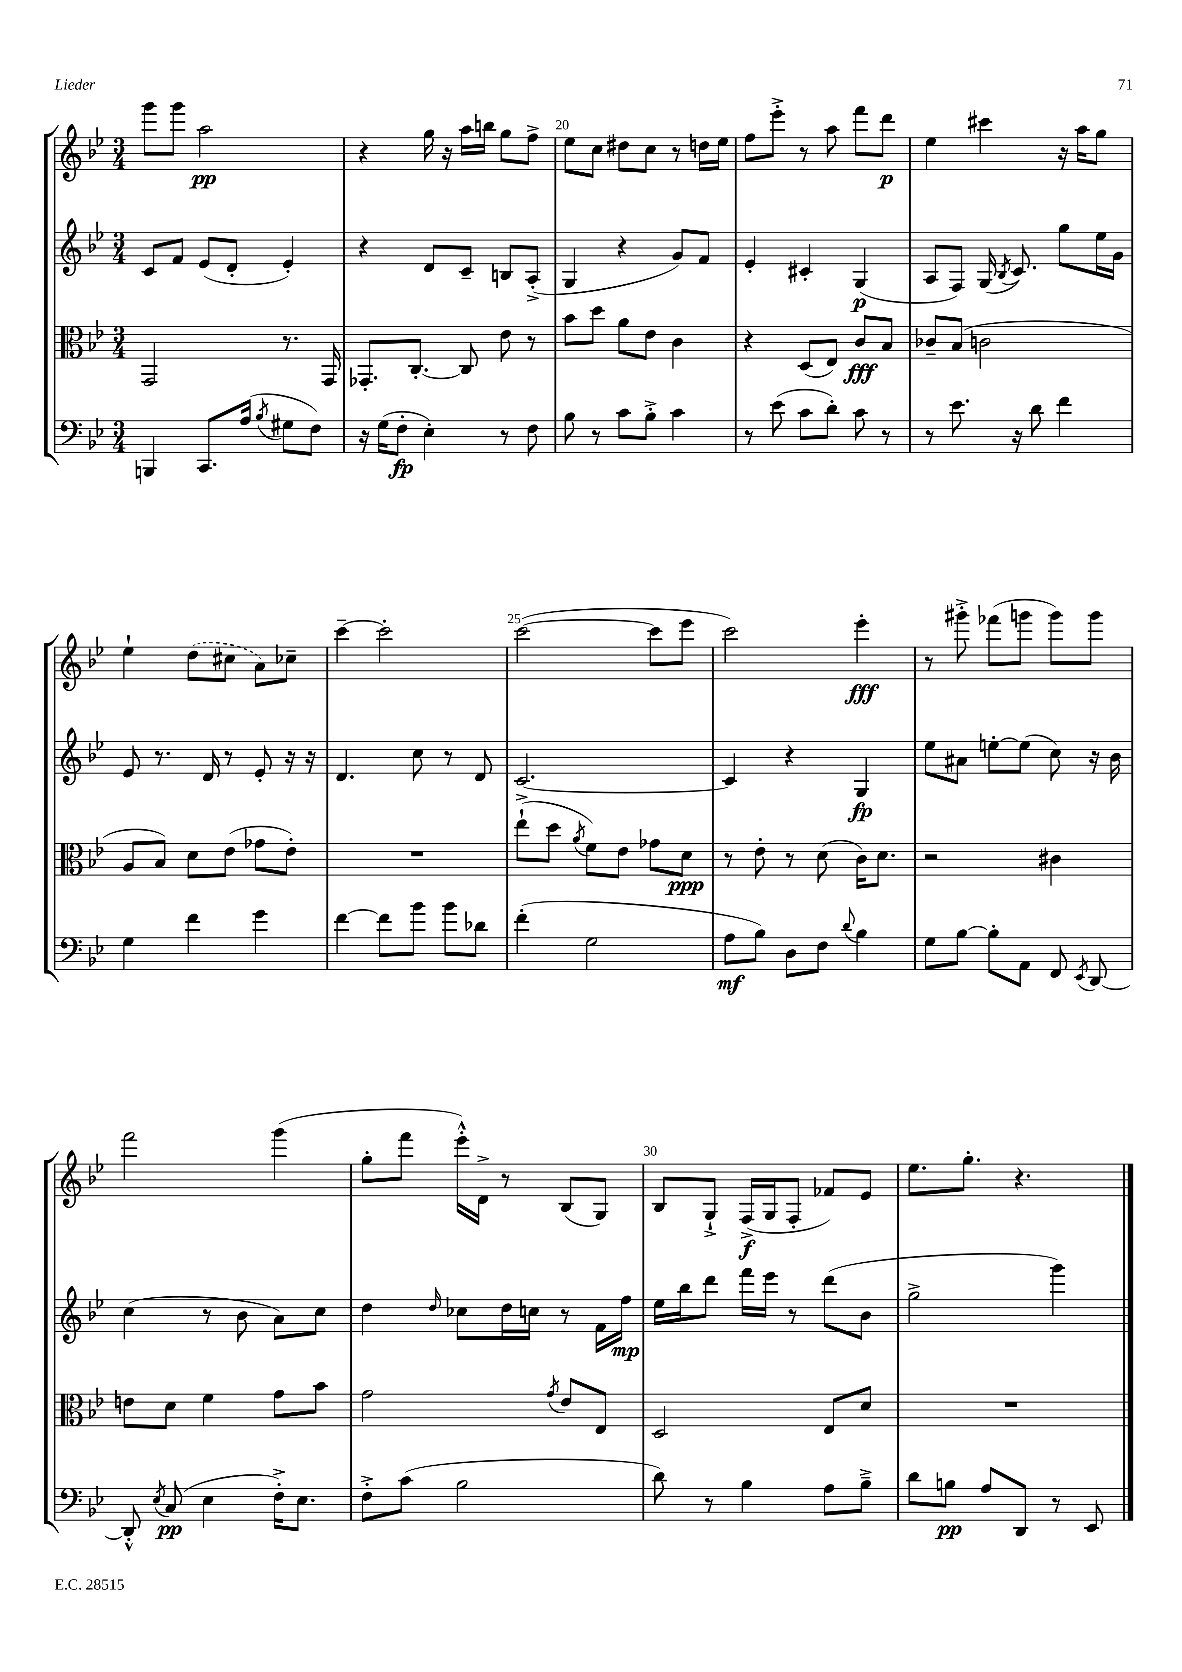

**kern	**kern	**kern	**kern
*staff4	*staff3	*staff2	*staff1
*clefF4	*clefC3	*clefG2	*clefG2
*k[b-e-]	*k[b-e-]	*k[b-e-]	*k[b-e-]
*M3/4	*M3/4	*M3/4	*M3/4
4BBB	2GG	8c	8ggg
.	.	8f	8ggg
8.CC	.	(8e-	2aa
.	.	8d'	.
(16A	.	.	.
8qB-	.	.	.
8G#	8.r	4e-')	.
8F)	.	.	.
.	16GG	.	.
=	=	=	=
16r	8.GG-'	4r	4r
(16G	.	.	.
8F'	.	.	.
.	[8.C'	.	.
4E-')	.	8d	16gg
.	.	.	16r
.	8C]	8c~	16aa
.	.	.	16bb
8r	8e-	8B	8gg
8F	8r	(8A'^	8ff^
=	=	=	=
8B-	8b-	4G	8ee-
8r	8dd	.	8cc
8c	8a	4r	8dd#
8B-'^	8e-	.	8cc
4c	4c	8g)	8r
.	.	8f	16dd
.	.	.	16ee-
=	=	=	=
8r	4r	4e-'	8ff
(8e-	.	.	8eee-'^
8c	(8D	4c#'	8r
8d')	8E-)	.	8aa
8c	8c	(4G	8fff
8r	8B-	.	8ddd
=	=	=	=
8r	8c-~	8A	4ee-
8.e-	(8B-	8F)	.
.	2c	(16G	4ccc#
.	.	8qB-	.
16r	.	8.c)	.
8d	.	.	.
4f	.	8gg	16r
.	.	.	16aa
.	.	16ee-	8gg
.	.	16g	.
=	=	=	=
4G	8A	8e-	4ee-`
.	8B-)	8.r	.
4f	8d	.	(8dd
.	.	16d	.
.	(8e-	8r	8cc#
4g	8g-	8e-'	8a)
.	8e-')	16r	8cc-~
.	.	16r	.
=	=	=	=
[4f	2.r	4.d	[4ccc~
8f]	.	.	2ccc']
8b-	.	8cc	.
8b-	.	8r	.
8d-	.	8d	.
=	=	=	=
(4f'	(8ee-`^	[2.c	([2ccc
.	8dd	.	.
.	8qa	.	.
2G	8f)	.	.
.	8e-	.	.
.	8g-	.	8ccc]
.	8d	.	8eee-
=	=	=	=
8A	8r	4c]	2ccc)
8B-)	8e-'	.	.
8D	8r	4r	.
8F	(8d	.	.
8qqd	.	.	.
4B-	16c)	4G	4eee-'
.	8.d	.	.
=	=	=	=
8G	2r	8ee-	8r
[8B-	.	8a#	8ggg#'^
8B-']	.	[8ee'	(8fff-
8AA	.	(8ee]	8ggg
8FF	4c#	8cc)	8ggg)
8qEE-	.	.	.
[8DD	.	16r	8ggg
.	.	16b-	.
=	=	=	=
8DD'^^]	8e	(4cc	2fff
8qE-	.	.	.
(8C	8d	.	.
4E-	4f	8r	.
.	.	8b-	.
16F'^)	8g	8a)	(4ggg
8.E-	.	.	.
.	8b-	8cc	.
=	=	=	=
8F'^	2g	4dd	8gg'
(8c	.	.	8fff
.	.	16qqdd	.
2B-	.	8cc-	16eee-'^^)
.	.	.	16d^
.	.	16dd	8r
.	.	16cc	.
.	8qg	.	.
.	8e-	8r	(8B-
.	8E-	16f	8G)
.	.	16ff	.
=	=	=	=
8d)	2D	16ee-	8B-
.	.	16bb-	.
8r	.	8ddd	8G`^
4B-	.	16fff	(16F^
.	.	16eee-	16G
.	.	8r	8F'
8A	8E-	(8ddd	8f-)
8B-~^	8d	8b-	8e-
=	=	=	=
8d	2.r	2gg^	8.ee-
8B	.	.	.
.	.	.	8.gg'
8A	.	.	.
8DD	.	.	4.r
8r	.	4ggg)	.
8EE-	.	.	.
==	==	==	==
*-	*-	*-	*-
